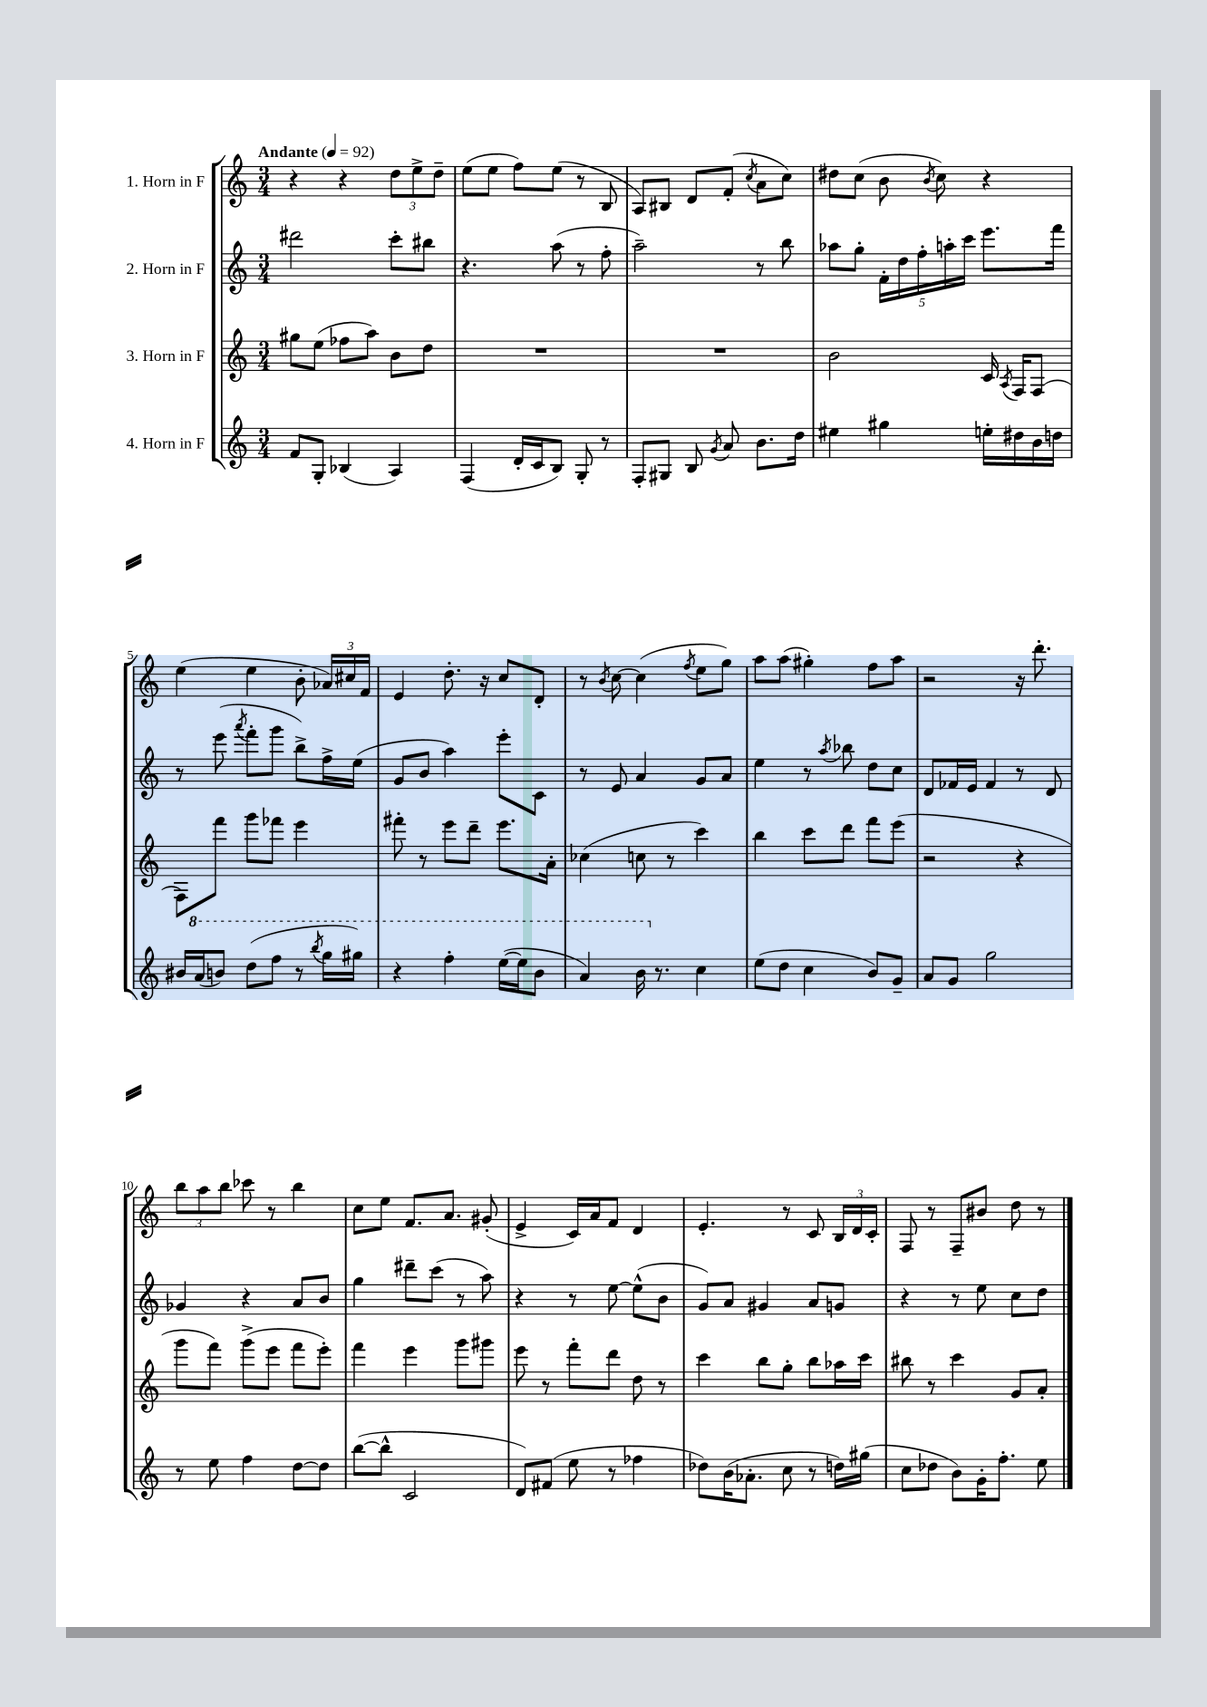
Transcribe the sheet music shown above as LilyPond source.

<<
\new StaffGroup <<
\new Staff = "s0" \with { instrumentName = "1. Horn in F" } {
    \clef treble \key c \major \numericTimeSignature \time 3/4 \tempo "Andante" 4 = 92
    \autoBeamOff r4 r4 \tuplet 3/2 { d''8[ e''8-> d''8]-- } |
    e''8[( e''8] f''8[) e''8]( r8 b8 |
    a8[) bis8] d'8[ f'8]-.( \acciaccatura { c''8 } a'8[ c''8]) |
    dis''8[ c''8]( b'8 \acciaccatura { b'8 } c''8) r4 |
    e''4( e''4 b'8-. \tuplet 3/2 { aes'16[) cis''16 f'16] } |
    e'4 d''8.-. r16 c''8[ d'8]-. |
    r8 \acciaccatura { b'8 } c''8~ c''4( \acciaccatura { f''8 } e''8[ g''8]) |
    a''8[ a''8]( gis''4-.) f''8[ a''8] |
    r2 r16 d'''8.-. |
    \tuplet 3/2 { b''8[ a''8 b''8] } ces'''8 r8 b''4 |
    c''8[ e''8] f'8.[ a'8.] gis'8-.( |
    e'4-> c'16[) a'16 f'8] d'4 |
    e'4.-. r8 c'8 \tuplet 3/2 { b16[ d'16 c'16]-. } |
    f8 r8 f8[-- bis'8] d''8 r8 \bar "|." |
}
\new Staff = "s1" \with { instrumentName = "2. Horn in F" } {
    \clef treble \key c \major \numericTimeSignature \time 3/4
    \autoBeamOff dis'''2 c'''8[-. bis''8] |
    r4. a''8( r8 f''8-. |
    a''2--) r8 b''8 |
    aes''8[ g''8]-. \tuplet 5/4 { f'16[-. d''16 f''16-. a''16-. c'''16] } e'''8.[ f'''16] |
    r8 e'''8( \acciaccatura { a'''8 } f'''8[-. g'''8] b''8[->) f''16-> e''16]( |
    g'8[ b'8] a''4) e'''8[-. c'8] |
    r8 e'8 a'4 g'8[ a'8] |
    e''4 r8 \acciaccatura { a''8 } bes''8 d''8[ c''8] |
    d'8[ fes'16 e'16] fes'4 r8 d'8 |
    ges'4 r4 a'8[ b'8] |
    g''4 dis'''8[-- c'''8]( r8 a''8) |
    r4 r8 e''8~ e''8[-^( b'8] |
    g'8[) a'8] gis'4 a'8[ g'8] |
    r4 r8 e''8 c''8[ d''8] \bar "|." |
}
\new Staff = "s2" \with { instrumentName = "3. Horn in F" } {
    \clef treble \key c \major \numericTimeSignature \time 3/4
    \autoBeamOff gis''8[ e''8]( fes''8[ a''8]) b'8[ d''8] |
    R2. |
    R2. |
    b'2 c'16 \acciaccatura { a8 } f16[ f8]( |
    f8[) f'''8] g'''8[ fes'''8] e'''4 |
    fis'''8-. r8 e'''8[ d'''8]-- e'''8.[ a'16]-. |
    ces''4( c''8 r8 c'''4) |
    b''4 c'''8[ d'''8] f'''8[ e'''8]( |
    r2 r4 |
    g'''8[ f'''8]) g'''8[->( e'''8] f'''8[ e'''8]-.) |
    f'''4 e'''4 g'''8[ gis'''8] |
    e'''8 r8 f'''8[-. d'''8] d''8 r8 |
    c'''4 b''8[ g''8]-. b''8[ aes''16 c'''16] |
    bis''8 r8 c'''4 g'8[ a'8]-. \bar "|." |
}
\new Staff = "s3" \with { instrumentName = "4. Horn in F" } {
    \clef treble \key c \major \numericTimeSignature \time 3/4
    \autoBeamOff f'8[ g8]-. bes4( a4) |
    f4( d'16[-. c'16 b8]) g8-. r8 |
    f8[-. gis8] b8 \acciaccatura { g'8 } a'8 b'8.[ d''16] |
    eis''4 gis''4 e''16[-. dis''16 b'16 d''16] |
    bis'16[ \ottava #1 a''16( b''!8]) d'''8[( f'''8] r8 \acciaccatura { b'''8 } g'''16[ gis'''16]) |
    r4 f'''4-. e'''16[~( e'''16 b''8] |
    a''4) b''16 \ottava #0 r8. c''4 |
    e''8[( d''8] c''4 b'8[) g'8]-- |
    a'8[ g'8] g''2 |
    r8 e''8 f''4 d''8[~ d''8] |
    b''8[~( b''8]-^ c'2 |
    d'8[) fis'8]( e''8 r8 fes''4 |
    des''8[) b'16( aes'8.]-. c''8 r8 d''16[) gis''16]( |
    c''8[ des''8] b'8[) g'16-. f''8.]-. e''8 \bar "|." |
}
>>
>>
